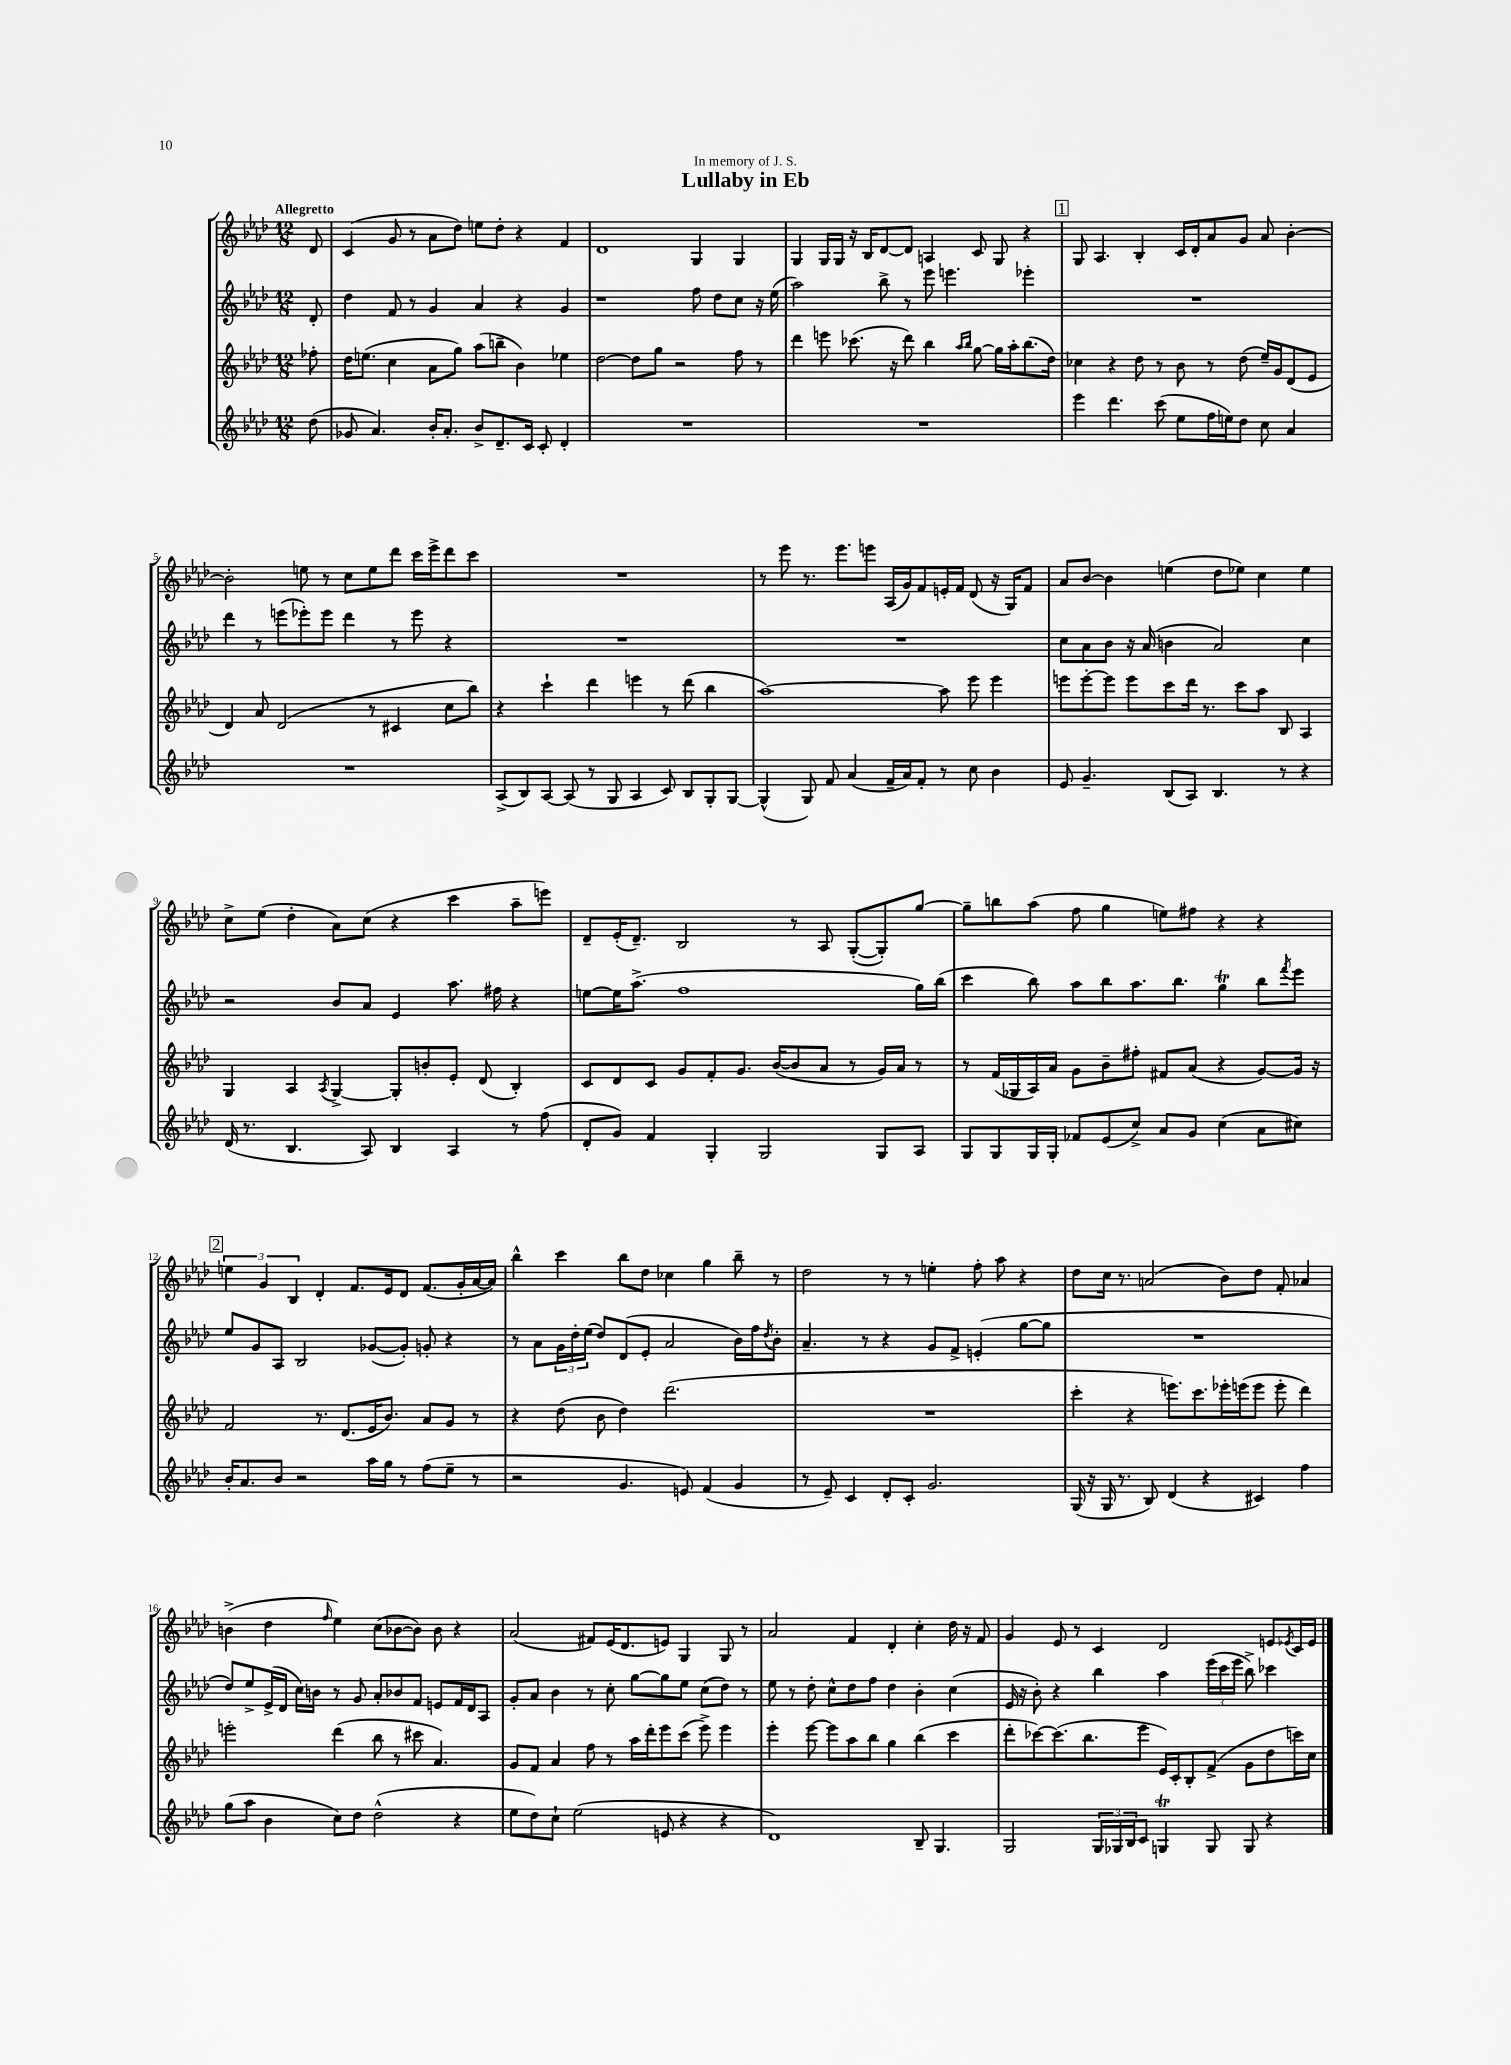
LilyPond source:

\header { title = "Lullaby in Eb" dedication = "In memory of J. S." }
<<
\new StaffGroup <<
\new Staff = "s0" {
    \clef treble \key aes \major \numericTimeSignature \time 12/8 \partial 8 \tempo "Allegretto"
    des'8 |
    c'4( g'8 r8 aes'8 des''8) e''8 des''8-. r4 f'4 |
    des'1 g4 g4 |
    g4 g16 g16 r16 bes16 des'8~ des'8 a4 c'8 g8 r4 |
    \mark \markup { \box "1" } g8 aes4. bes4-. c'16 des'16-. aes'8 g'8 aes'8 bes'4~-. |
    bes'2-. e''8 r8 c''8 e''8 des'''8 c'''16 ees'''16-> des'''8 c'''8 |
    R1. |
    r8 ees'''8 r8. ees'''8. e'''8 aes16( g'16) f'8 e'16-. f'16 des'8( r16 g16) f'8 |
    aes'8 bes'8~ bes'4 e''4( des''8 ees''8) c''4 ees''4 |
    c''8-> ees''8( des''4-. aes'8) c''8( r4 c'''4 aes''8-- e'''8) |
    des'8-- ees'16-.( des'8.--) bes2 r8 aes8 g8~-.( g8-.) g''8~ |
    g''8-- b''8 aes''8( f''8 g''4 e''8) fis''8 r4 r4 |
    \mark \markup { \box "2" } \tuplet 3/2 { e''4 g'4 bes4 } des'4-. f'8. ees'16 des'8 f'8.( g'16-. aes'16~ aes'16) |
    bes''4-^ c'''4 bes''8 des''8 ces''4 g''4 bes''8-- r8 |
    des''2 r8 r8 e''4-. f''8-. aes''8 r4 |
    des''8 c''16 r8. a'2( bes'8) des''8 f'8-. aes'4 |
    b'4->( des''4 \grace { f''16 } ees''4) c''8( bes'8~ bes'8) bes'8 r4 |
    aes'2( fis'8) ees'16( des'8. e'8) g4 g8 r8 |
    aes'2 f'4 des'4-. c''4-. des''16 r16 f'8 |
    g'4 ees'8 r8 c'4 des'2 e'8 \acciaccatura { ees'8 } c'16 ees'16 \bar "|." |
}
\new Staff = "s1" {
    \clef treble \key aes \major \numericTimeSignature \time 12/8 \partial 8
    des'8-. |
    des''4 f'8 r8 g'4 aes'4 r4 g'4 |
    r1 f''8 des''8 c''8 r16 ees''16( |
    aes''2) bes''8-> r8 ees'''8 e'''4. ees'''4-. |
    \mark \markup { \box "1" } R1. |
    des'''4 r8 e'''8( ees'''8-.) ees'''8 des'''4 r8 ees'''8 r4 |
    R1. |
    R1. |
    c''8 aes'8 bes'8 r16 aes'16( b'4 aes'2) c''4 |
    r2 bes'8 aes'8 ees'4 aes''8. fis''16 r4 |
    e''8~ e''16 aes''8.->( f''1 g''16) bes''16( |
    c'''4 bes''8) aes''8 bes''8 aes''8. bes''8. g''4\trill bes''8 \acciaccatura { f'''8 } ees'''8 |
    \mark \markup { \box "2" } ees''8 g'8 aes8 bes2 ges'8~( ges'8-.) g'8-. r4 |
    r8 aes'8 \tuplet 3/2 { g'16 des''16-. ees''16( } des''8) des'8( ees'8-. aes'2 bes'16) f''16 \acciaccatura { des''8 } bes'8-. |
    aes'4.-- r8 r4 g'8 f'8-> e'4-.( g''8~ g''8 |
    R1. |
    des''8) ees''8-> ees'16->( des'16 c''16) b'16 r8 g'8 aes'8-. bes'8 f'8 e'8 f'16 des'16 aes8 |
    g'8-. aes'8 bes'4 r8 c''8-. g''8~ g''8 ees''8 c''8( des''8) r8 |
    ees''8 r8 des''8-. c''8-^ des''8 f''8 des''4 bes'4-. c''4( |
    ees'16 r16 bes'8-.) r4 bes''4 aes''4 \tuplet 3/2 { ees'''16( c'''16 ees'''16 } bes''8->) ces'''4 \bar "|." |
}
\new Staff = "s2" {
    \clef treble \key aes \major \numericTimeSignature \time 12/8 \partial 8
    fes''8-. |
    des''16 e''8.( c''4 aes'8 g''8) aes''8( b''8-- bes'4) ees''4 |
    des''2~ des''8 g''8 r2 f''8 r8 |
    des'''4 e'''8 ces'''8.( r16 des'''8) bes''4 \grace { aes''16 bes''16 } g''8~ g''16 aes''16-. bes''8.( des''16) |
    \mark \markup { \box "1" } ces''4 r4 des''8 r8 bes'8 r8 des''8( ees''16--) g'16 des'8( ees'8 |
    des'4) aes'8 des'2( r8 cis'4 c''8 bes''8) |
    r4 c'''4-! des'''4 e'''4 r8 des'''8( bes''4 |
    aes''1~) aes''8 ees'''8 ees'''4 |
    e'''8 e'''8~-. e'''8 e'''8 c'''8 des'''16 r8. c'''8 aes''8 bes8 aes4 |
    g4 aes4 \acciaccatura { aes8 } g4~-> g8-. b'8-. ees'8-. des'8( bes4-.) |
    c'8 des'8 c'8 g'8 f'8-. g'8. bes'16~( bes'8 aes'8 r8 g'16) aes'16 r8 |
    r8 f'16( ges16 aes16) aes'16 g'8 bes'8-- fis''8-. fis'8 aes'8( r4 g'8~) g'16 r16 |
    \mark \markup { \box "2" } f'2 r8. des'8.( ees'16 bes'8.) aes'8 g'8 r8 |
    r4 des''8( bes'8 des''4) des'''2.( |
    R1. |
    c'''4-. r4 e'''8.) c'''8. ees'''16-. e'''16( e'''8 e'''8-. des'''4) |
    e'''2-. des'''4( bes''8 r8 cis'''8 aes'4.) |
    g'8 f'8 aes'4 f''8 r8 aes''16 des'''16-. ees'''8 c'''8( ees'''8->) ees'''4 |
    ees'''4-. ees'''8~ ees'''8 aes''8 bes''8 g''4 bes''4( c'''4 |
    des'''8-. ces'''8~) ces'''8.( bes''8. ees'''8 ees'16) c'16-. bes8-. f'8->( g'8 des''8 c'''16) c''16 \bar "|." |
}
\new Staff = "s3" {
    \clef treble \key aes \major \numericTimeSignature \time 12/8 \partial 8
    des''8( |
    ges'8 aes'4.) bes'16-. aes'8.-. bes'8-> des'8.-- c'16 c'8-. des'4-. |
    R1. |
    R1. |
    \mark \markup { \box "1" } ees'''4 des'''4. c'''8( ees''8 f''16 e''16) des''8 c''8 aes'4 |
    R1. |
    aes8->( bes8) aes8~ aes8( r8 g8 aes4 c'8) bes8 g8-. g8~ |
    g4-^( g8) f'8 aes'4( f'16-- aes'16) f'8-. r8 c''8 bes'4 |
    ees'8 g'4.-- bes8( aes8) bes4. r8 r4 |
    des'16( r8. bes4. aes8) bes4 aes4 r8 f''8( |
    des'8-. g'8) f'4 g4-. g2 g8 aes8 |
    g8 g8 g16 g16-. fes'8 ees'8( c''8->) aes'8 g'8 c''4( aes'8 cis''8) |
    \mark \markup { \box "2" } bes'16-. aes'8. bes'8 r2 aes''16 g''16 r8 f''8( ees''8-- r8 |
    r2 g'4. e'8) f'4( g'4 |
    r8 ees'8--) c'4 des'8-. c'8-. g'2. |
    g16( r16 g16 r8. bes8) des'4( r4 cis'4) f''4 |
    g''8( aes''8 bes'4 c''8) des''8 des''2-^( r4 |
    ees''8 des''8) c''8-! ees''2( e'8 r4 r4 |
    des'1) bes8-- g4. |
    g2 \tuplet 3/2 { g16 ges16 bes16 } c'8 g4\trill g8 g8 r4 \bar "|." |
}
>>
>>
